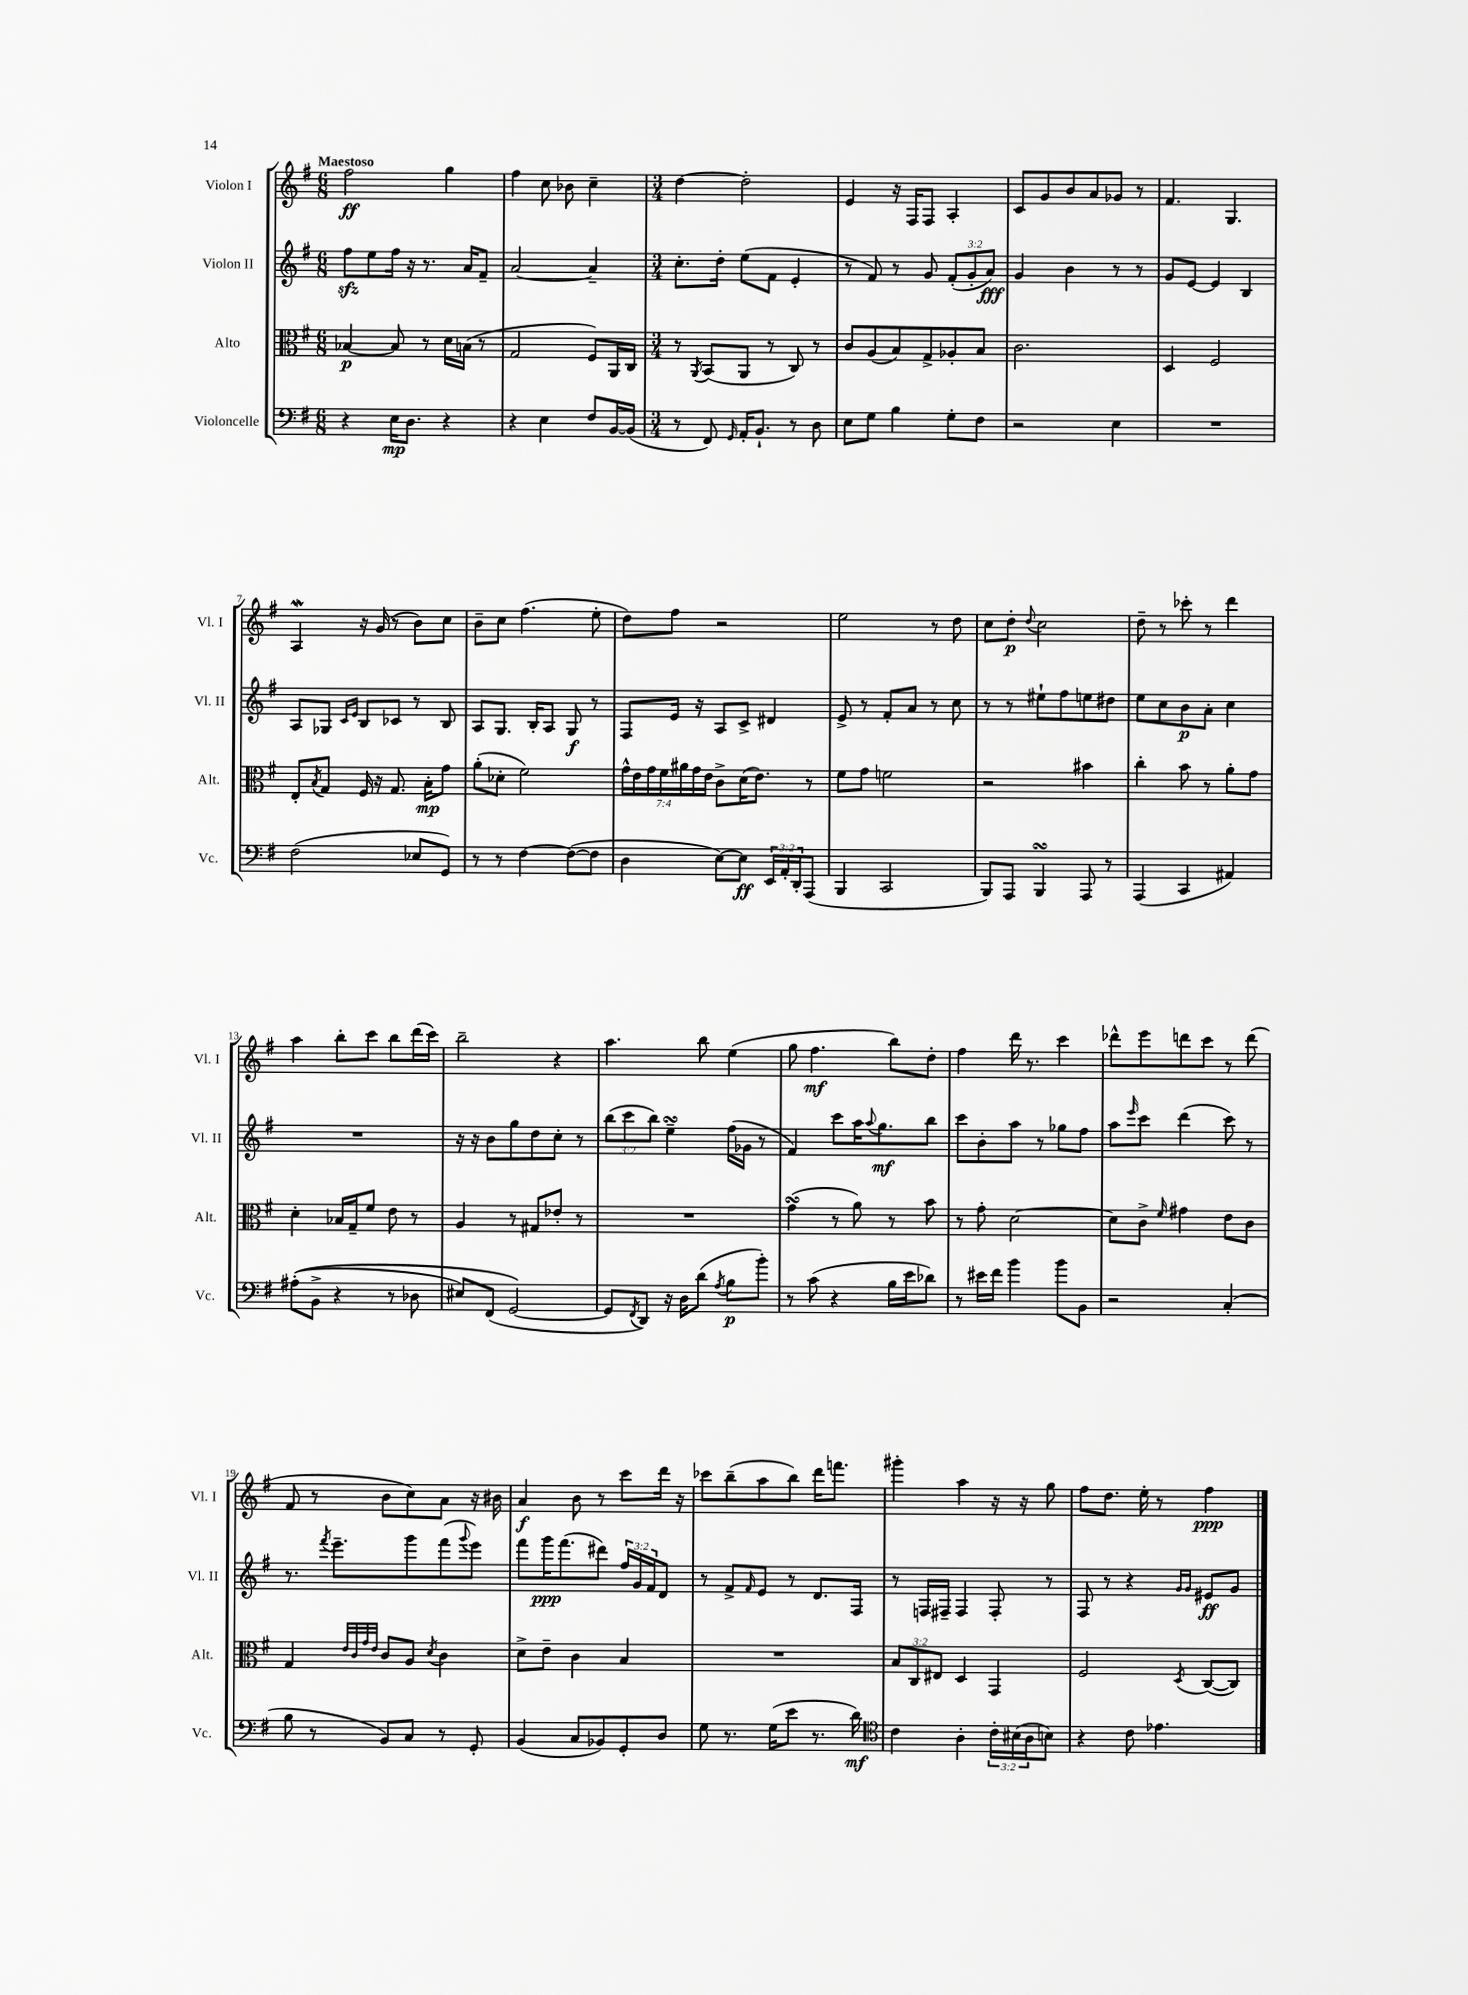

**kern	**dynam	**kern	**dynam	**kern	**dynam	**kern	**dynam
*part4	*part4	*part3	*part3	*part2	*part2	*part1	*part1
*staff4	*staff4	*staff3	*staff3	*staff2	*staff2	*staff1	*staff1
*I"Violoncelle	*	*I"Alto	*	*I"Violon II	*	*I"Violon I	*
*I'Vc.	*	*I'Alt.	*	*I'Vl. II	*	*I'Vl. I	*
*clefF4	*	*clefC3	*	*clefG2	*	*clefG2	*
*k[f#]	*	*k[f#]	*	*k[f#]	*	*k[f#]	*
*M6/8	*	*M6/8	*	*M6/8	*	*M6/8	*
=1	=1	=1	=1	=1	=1	=1	=1
!	!	!	!	!	!	!LO:TX:a:B:t=Maestoso	!
4r	.	[4B-X/	p	8ff#zz\L	.	2ff#\	ff
.	.	.	.	8ee\	.	.	.
16E\KL	mp	8B-/]	.	16ff#\Jk	.	.	.
8.D\J	.	.	.	16r	.	.	.
.	.	8r	.	8.r	.	.	.
4r	.	16d\LL	.	.	.	4gg\	.
.	.	(16Bn\JJ	.	16a/KL	.	.	.
.	.	8r	.	8f#~/J	.	.	.
=2	=2	=2	=2	=2	=2	=2	=2
4r	.	2G/	.	[2a/	.	4ff#\	.
4E\	.	.	.	.	.	8cc\	.
.	.	.	.	.	.	8b-X\	.
8F#/L	.	8F#/L)	.	4a~/]	.	4cc~\	.
[16BB/L	.	16AA/L	.	.	.	.	.
(16BB/JJ]	.	16C/JJ	.	.	.	.	.
=3	=3	=3	=3	=3	=3	=3	=3
*M3/4	*	*M3/4	*	*M3/4	*	*M3/4	*
8r	.	8r	.	8.cc'\L	.	[4dd\	.
.	.	8qAA/	.	.	.	.	.
8FF#/)	.	(8BB/L	.	.	.	.	.
.	.	.	.	16dd'\Jk	.	.	.
16qqGG/	.	.	.	.	.	.	.
16AA'/KL	.	8AA/J	.	(8ee\L	.	2dd'\]	.
8.BB`/J	.	.	.	.	.	.	.
.	.	8r	.	8f#\J	.	.	.
8r	.	8C/)	.	4e'/	.	.	.
8D\	.	8r	.	.	.	.	.
=4	=4	=4	=4	=4	=4	=4	=4
8E\L	.	8c/L	.	8r	.	4e/	.
8G\J	.	(8A/	.	8f#/)	.	.	.
4B\	.	8B/)	.	8r	.	16r	.
.	.	.	.	.	.	16F#/KL	.
.	.	8G^/	.	8g/	.	8F#/J	.
8G'\L	.	8A-X'/	.	(12f#'/L	.	4A'/	.
.	.	.	.	12g'/	.	.	.
8F#\J	.	8B/J	.	.	.	.	.
.	.	.	.	12a/J)	fff	.	.
=5	=5	=5	=5	=5	=5	=5	=5
2r	.	2.c\	.	4g/	.	8c/L	.
.	.	.	.	.	.	8g/	.
.	.	.	.	4b\	.	8b/	.
.	.	.	.	.	.	8a/	.
4E\	.	.	.	8r	.	8g-X/J	.
.	.	.	.	8r	.	8r	.
=6	=6	=6	=6	=6	=6	=6	=6
2.r	.	4D/	.	8g/L	.	4.f#/	.
.	.	.	.	[8e/J	.	.	.
.	.	2F#/	.	4e/]	.	.	.
.	.	.	.	.	.	4.G/	.
.	.	.	.	4B/	.	.	.
!!LO:LB:g=z
=7	=7	=7	=7	=7	=7	=7	=7
(2F#\	.	8E'/L	.	8A/L	.	4AW/	.
.	.	8qB/	.	.	.	.	.
.	.	8G/J	.	8G-X/J	.	.	.
.	.	.	.	16qqc/LL	.	.	.
.	.	.	.	16qqe/JJ	.	.	.
.	.	16F#/	.	8B/L	.	16r	.
.	.	16r	.	.	.	(16g/	.
.	.	8.G/	.	8c-X/J	.	8r	.
8E-X/L	.	.	.	8r	.	8b\L)	.
.	.	16B'\KL	mp	.	.	.	.
8GG/J)	.	8g\J	.	8B/	.	8cc\J	.
=8	=8	=8	=8	=8	=8	=8	=8
8r	.	(8a'\L	.	8A/L	.	8b~\L	.
8r	.	8d-X'\J	.	8.G/J	.	8cc\J	.
[4F#\	.	2f#\)	.	.	.	(4.ff#\	.
.	.	.	.	16B'/KL	.	.	.
.	.	.	.	8A/J	.	.	.
(8F#\L_	.	.	.	8G/	f	.	.
8F#\J]	.	.	.	8r	.	8ee'\	.
=9	=9	=9	=9	=9	=9	=9	=9
4D\	.	28g^^\LL	.	8F#/L	.	8dd\L)	.
.	.	28e\	.	.	.	.	.
.	.	28g\	.	.	.	.	.
.	.	28f#\	.	.	.	.	.
.	.	.	.	16e/Jk	.	8ff#\J	.
.	.	28a#X\	.	.	.	.	.
.	.	28g\	.	.	.	.	.
.	.	.	.	16r	.	.	.
.	.	28e\JJ	.	.	.	.	.
[8E\L)	.	8c^\L	.	8A/L	.	2r	.
8E\J]	ff	(16d\K	.	8c^/J	.	.	.
.	.	8.e\J)	.	.	.	.	.
24EE/LL	.	.	.	4d#X/	.	.	.
24AA'/	.	.	.	.	.	.	.
24DD'/J	.	.	.	.	.	.	.
(8AAA/J	.	8r	.	.	.	.	.
=10	=10	=10	=10	=10	=10	=10	=10
4BBB/	.	8f#\L	.	8e^/	.	2ee\	.
.	.	8g\J	.	8r	.	.	.
2CC/	.	2fn\	.	8f#'/L	.	.	.
.	.	.	.	8a/J	.	.	.
.	.	.	.	8r	.	8r	.
.	.	.	.	8cc\	.	8dd\	.
=11	=11	=11	=11	=11	=11	=11	=11
8BBB/L)	.	2r	.	8r	.	8cc\L	.
8AAA/J	.	.	.	8r	.	8dd'\J	p
.	.	.	.	.	.	8qqdd/	.
4BBBsSsS/	.	.	.	8ee#X`\L	.	2cc\	.
.	.	.	.	8ff#\	.	.	.
8AAA/	.	4b#X\	.	8een\	.	.	.
8r	.	.	.	8dd#X\J	.	.	.
=12	=12	=12	=12	=12	=12	=12	=12
(4AAA/	.	4cc'\	.	8ee\L	.	8dd~\	.
.	.	.	.	8cc\	.	8r	.
4CC/	.	8b\	.	8b\	p	8ccc-X'\	.
.	.	8r	.	8a'\J	.	8r	.
4AA#X/)	.	8a'\L	.	4cc\	.	4ddd\	.
.	.	8g\J	.	.	.	.	.
!!LO:LB:g=z
=13	=13	=13	=13	=13	=13	=13	=13
((8A#X'\L	.	4d'\	.	2.r	.	4aa\	.
8BB^\J	.	.	.	.	.	.	.
4r	.	16B-X/LL	.	.	.	8bb'\L	.
.	.	16G~/J	.	.	.	.	.
.	.	8f#/J	.	.	.	8ccc\J	.
8r	.	8e\	.	.	.	8bb\L	.
8D-X\	.	8r	.	.	.	(16ddd\L	.
.	.	.	.	.	.	16ccc\JJ)	.
=14	=14	=14	=14	=14	=14	=14	=14
8E#X/L)	.	4A/	.	16r	.	2bb~\	.
.	.	.	.	16r	.	.	.
(8FF#/J	.	.	.	8b\L	.	.	.
[2GG/)	.	8r	.	8gg\	.	.	.
.	.	8G#X/L	.	8dd\	.	.	.
.	.	8e-X'/J	.	8cc'\J	.	4r	.
.	.	8r	.	8r	.	.	.
=15	=15	=15	=15	=15	=15	=15	=15
8GG/L]	.	2.r	.	(12bb\L	.	4.aa\	.
.	.	.	.	12ccc\	.	.	.
8qFF#/	.	.	.	.	.	.	.
8DD/J)	.	.	.	.	.	.	.
.	.	.	.	12bb\J)	.	.	.
16r	.	.	.	4eesSSS~\	.	.	.
16D\KL	.	.	.	.	.	.	.
(8d\J	.	.	.	.	.	8bb\	.
8qA/	.	.	.	.	.	.	.
8B\L	p	.	.	(16ff#\LL	.	(4ee\	.
.	.	.	.	16g-X\JJ	.	.	.
8b'\J)	.	.	.	8r	.	.	.
=16	=16	=16	=16	=16	=16	=16	=16
8r	.	(4gsSSs\	.	4f#/)	.	8gg\	.
(8c\	.	.	.	.	.	4.ff#\	mf
4r	.	8r	.	8ccc\L	.	.	.
.	.	8a\)	.	16aa\K	.	.	.
.	.	.	.	8qqaa/	.	.	.
.	.	.	.	8.gg\	mf	.	.
16B\LL	.	8r	.	.	.	8bb\L)	.
16e\J	.	.	.	.	.	.	.
8d-X\J)	.	8b\	.	8bb\J	.	8dd'\J	.
=17	=17	=17	=17	=17	=17	=17	=17
8r	.	8r	.	8ccc\L	.	4ff#\	.
16e#X\LL	.	8g'\	.	8b'\	.	.	.
16f#\JJ	.	.	.	.	.	.	.
4b\	.	[2d\	.	8aa\J	.	16ddd\	.
.	.	.	.	.	.	8.r	.
.	.	.	.	8r	.	.	.
8b\L	.	.	.	8gg-X\L	.	4ccc\	.
8BB\J	.	.	.	8ff#\J	.	.	.
=18	=18	=18	=18	=18	=18	=18	=18
2r	.	8d\L]	.	8aa\L	.	8ddd-X^^\L	.
.	.	.	.	16qqeee/	.	.	.
.	.	8c^\J	.	8ccc\J	.	8eee\	.
.	.	16qqf#/	.	.	.	.	.
.	.	4g#X\	.	(4ddd\	.	8dddn\	.
.	.	.	.	.	.	8ccc\J	.
(4C'/	.	8e\L	.	8ccc\)	.	8r	.
.	.	8c\J	.	8r	.	(8ddd\	.
!!LO:LB:g=z
=19	=19	=19	=19	=19	=19	=19	=19
8B\	.	4G/	.	8.r	.	8f#/	.
8r	.	.	.	.	.	8r	.
.	.	.	.	8qfff#/	.	.	.
.	.	.	.	8.eee~\L	.	.	.
.	.	32qqe/LLL	.	.	.	.	.
.	.	32qqc/	.	.	.	.	.
.	.	32qqg/	.	.	.	.	.
.	.	32qqe/JJJ	.	.	.	.	.
8BB/L)	.	8c/L	.	.	.	8b\L	.
8C/J	.	8A/J	.	8ggg\	.	8cc\)	.
.	.	8qd/	.	.	.	.	.
8r	.	4c\	.	(8fff#\	.	8a\J	.
.	.	.	.	8qqggg/	.	.	.
8GG'/	.	.	.	8eee\J)	.	16r	.
.	.	.	.	.	.	16b#X\	.
=20	=20	=20	=20	=20	=20	=20	=20
(4BB/	.	8d^\L	.	8fff#\L	.	4a/	f
.	.	8e~\J	.	16ggg\K	ppp	.	.
.	.	.	.	(8.fff#\	.	.	.
8C/L	.	4c\	.	.	.	8b\	.
8BB-X/)	.	.	.	8ddd#X\J)	.	8r	.
8GG'/	.	4B/	.	24ff#/LL	.	8ccc\L	.
.	.	.	.	24g/	.	.	.
.	.	.	.	24f#/J	.	.	.
8D/J	.	.	.	8d/J	.	16ddd\Jk	.
.	.	.	.	.	.	16r	.
=21	=21	=21	=21	=21	=21	=21	=21
8G\	.	2.r	.	8r	.	8ccc-X\L	.
8.r	.	.	.	8f#^/L	.	(8bb~\	.
.	.	.	.	16qqf#/	.	.	.
.	.	.	.	8e/J	.	8aa\	.
(16G\KL	.	.	.	.	.	.	.
8e\J	.	.	.	8r	.	8bb\J)	.
8.r	.	.	.	8.d/L	.	16ddd\KL	.
.	.	.	.	.	.	8.fffn\J	.
16d\)	mf	.	.	16F#/Jk	.	.	.
=22	=22	=22	=22	=22	=22	=22	=22
*clefC4	*	*	*	*	*	*	*
4c\	.	12B/L	.	8r	.	4ggg#X'\	.
.	.	12C/	.	.	.	.	.
.	.	.	.	16Fn/LL	.	.	.
.	.	12E#X/J	.	.	.	.	.
.	.	.	.	16F#X~/JJ	.	.	.
4A'\	.	4D/	.	4F#/	.	4aa\	.
24c'\LL	.	4GG/	.	8F#'/	.	16r	.
(24B#X\	.	.	.	.	.	.	.
.	.	.	.	.	.	16r	.
24A\J	.	.	.	.	.	.	.
8Bn\J)	.	.	.	8r	.	8gg\	.
=23	=23	=23	=23	=23	=23	=23	=23
4r	.	2F#/	.	8F#/	.	8ff#\L	.
.	.	.	.	8r	.	8.dd\J	.
8c\	.	.	.	4r	.	.	.
.	.	.	.	.	.	16ee'\	.
4.e-X\	.	.	.	.	.	8r	.
.	.	.	.	16qqg/LL	.	.	.
.	.	8qD/	.	16qqg/JJ	.	.	.
.	.	([8C/L	.	8e#X/L	ff	4ff#\	ppp
.	.	8C/J])	.	8g/J	.	.	.
==	==	==	==	==	==	==	==
*-	*-	*-	*-	*-	*-	*-	*-
